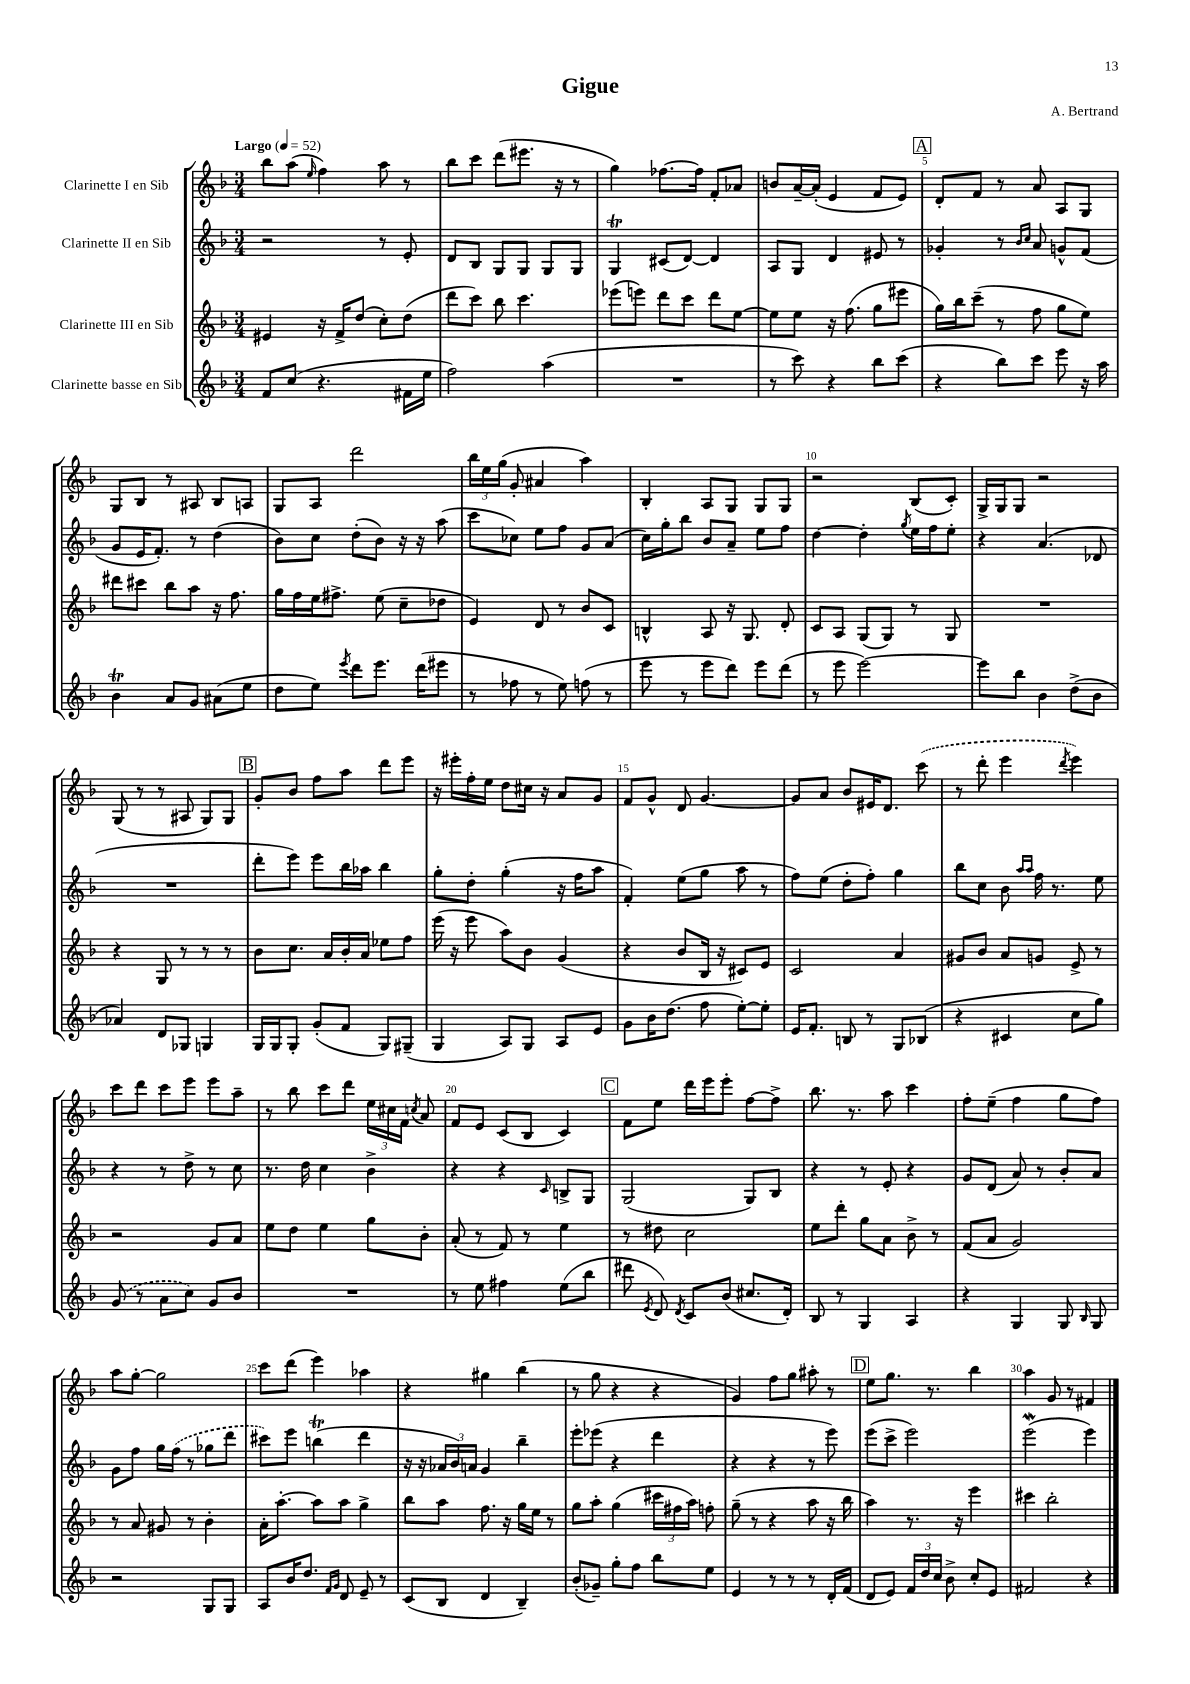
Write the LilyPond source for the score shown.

\header { title = "Gigue" composer = "A. Bertrand" }
<<
\new StaffGroup <<
\new Staff = "s0" \with { instrumentName = "Clarinette I en Sib" } {
    \clef treble \key f \major \numericTimeSignature \time 3/4 \tempo "Largo" 4 = 52
    \autoBeamOff bes''8[ a''8]( \grace { e''16 } f''4) a''8 r8 |
    bes''8[ c'''8] d'''8[( eis'''8.] r16 r8 |
    g''4) fes''8.[~ fes''16] f'8[-. aes'8] |
    b'8[ a'16~-- a'16]-.( e'4 f'8[ e'8]) |
    \mark \markup { \box "A" } d'8[-. f'8] r8 a'8 a8[ g8] |
    g8[ bes8] r8 ais8 bes8[ a8] |
    g8[ a8] d'''2 |
    \tuplet 3/2 { bes''16[ e''16 g''16]( } g'8-. ais'4 a''4) |
    bes4-. a8[ g8] g8[ g8] |
    r2 bes8[( c'8]-.) |
    g16[-> g16 g8] r2 |
    g8( r8 r8 ais8 g8[) g8] |
    \mark \markup { \box "B" } g'8[-. bes'8] f''8[ a''8] d'''8[ e'''8] |
    r16 eis'''16[-. f''16-. e''16] d''8[ cis''16] r16 a'8[ g'8] |
    f'8[ g'8]-^ d'8 g'4.~ |
    g'8[ a'8] bes'8[ eis'16 d'8.] \once \slurDashed c'''8( |
    r8 d'''8-. e'''4 \acciaccatura { d'''8 } e'''4) |
    c'''8[ d'''8] c'''8[ e'''8] e'''8[ a''8]-- |
    r8 bes''8 c'''8[ d'''8] \tuplet 3/2 { e''16[ cis''16 f'16] } \acciaccatura { c''8 } a'8 |
    f'8[ e'8] c'8[( bes8] c'4) |
    \mark \markup { \box "C" } f'8[ e''8] d'''16[ e'''16 e'''8]-. f''8[~ f''8]-> |
    bes''8. r8. a''8 c'''4 |
    f''8[-. e''8]--( f''4 g''8[ f''8]) |
    a''8[ g''8]~-. g''2 |
    c'''8[ d'''8]( e'''4) aes''4 |
    r4 gis''4 bes''4( |
    r8 g''8 r4 r4 |
    g'4) f''8[ g''8] ais''8-. r8 |
    \mark \markup { \box "D" } e''8[ g''8.] r8. bes''4 |
    a''4 g'8 r8 fis'4 \bar "|." |
}
\new Staff = "s1" \with { instrumentName = "Clarinette II en Sib" } {
    \clef treble \key f \major \numericTimeSignature \time 3/4
    \autoBeamOff r2 r8 e'8-. |
    d'8[ bes8] g8[ g8] g8[ g8] |
    g4\trill cis'8[( d'8]~) d'4 |
    a8[ g8] d'4 eis'8 r8 |
    \mark \markup { \box "A" } ges'4-. r8 \grace { bes'16[ c''16] } a'8 g'8[-^ f'8]( |
    g'8[ e'16 f'8.]-.) r8 d''4( |
    bes'8[) c''8] d''8[-.( bes'8]) r16 r16 a''8( |
    c'''8[ ces''8]) e''8[ f''8] g'8[ a'8]( |
    c''16[) g''16-. bes''8] bes'8[ a'8]-- e''8[ f''8] |
    d''4~ d''4-. \acciaccatura { g''8 } e''16[ f''16 e''8]-. |
    r4 a'4.( des'8 |
    R2. |
    \mark \markup { \box "B" } d'''8[-. e'''8]) e'''8[ bes''16 aes''16] bes''4 |
    g''8[-. d''8]-. g''4-.( r16 f''16[ a''8] |
    f'4-.) e''8[( g''8] a''8 r8 |
    f''8[) e''8]( d''8[-. f''8]-.) g''4 |
    bes''8[ c''8] bes'8 \grace { a''16[ a''16] } f''16 r8. e''8 |
    r4 r8 d''8-> r8 c''8 |
    r8. d''16 c''4 bes'4-> |
    r4 r4 \grace { c'16 } b8[-> g8] |
    \mark \markup { \box "C" } g2( g8[) bes8] |
    r4 r8 e'8-. r4 |
    g'8[ d'8]( a'8) r8 bes'8[-. a'8] |
    g'8[ f''8] g''16[ \once \slurDashed f''16]( r8 ges''8[ d'''8] |
    cis'''8[) e'''8] b''4\trill( d'''4 |
    r16 r16 \tuplet 3/2 { aes'16[ bes'16) a'16] } g'4 bes''4-- |
    e'''8[-. ees'''8]( r4 d'''4 |
    r4 r4 r8 e'''8) |
    \mark \markup { \box "D" } e'''8[( c'''8]-> e'''2) |
    e'''2\mordent( e'''4) \bar "|." |
}
\new Staff = "s2" \with { instrumentName = "Clarinette III en Sib" } {
    \clef treble \key f \major \numericTimeSignature \time 3/4
    \autoBeamOff eis'4 r16 f'16[-> d''8]( c''8[-.) d''8]( |
    d'''8[ c'''8]) bes''8 c'''4. |
    ees'''8[( e'''8]) d'''8[ c'''8] d'''8[ e''8]~ |
    e''8[ e''8] r16 f''8.( g''8[ eis'''8] |
    \mark \markup { \box "A" } g''16[) bes''16 c'''8]--( r8 f''8 g''8[ e''8]) |
    dis'''8[ cis'''8] bes''8[ a''8] r16 f''8. |
    g''16[ f''16 e''16 fis''8.]-> e''8( c''8[-- des''8] |
    e'4) d'8 r8 bes'8[ c'8] |
    b4-^ a8 r16 g8. d'8-. |
    c'8[ a8] g8[( g8]) r8 g8 |
    R2. |
    r4 g8 r8 r8 r8 |
    \mark \markup { \box "B" } bes'8[ c''8.] a'16[ bes'16-. a'16] ees''8[ f''8] |
    e'''16( r16 e'''8 a''8[) bes'8] g'4( |
    r4 bes'8[ bes16] r16 cis'8[) e'8] |
    c'2 a'4 |
    gis'8[ bes'8] a'8[ g'8] e'8-> r8 |
    r2 g'8[ a'8] |
    e''8[ d''8] e''4 g''8[ bes'8]-. |
    a'8-.( r8 f'8) r8 e''4 |
    \mark \markup { \box "C" } r8 dis''8 c''2 |
    e''8[ d'''8]-. g''8[ a'8] bes'8-> r8 |
    f'8[( a'8] g'2) |
    r8 a'8 gis'8 r8 bes'4-. |
    a'16[-. a''8.]~-. a''8[ a''8] g''4-> |
    bes''8[ a''8] f''8. r16 g''16[ e''16] r8 |
    g''8[ a''8]-. g''4( \tuplet 3/2 { cis'''16[ fis''16 a''16]) } f''8-. |
    g''8--( r8 r4 a''8 r16 bes''16 |
    \mark \markup { \box "D" } a''4) r8. r16 e'''4 |
    cis'''4 bes''2-. \bar "|." |
}
\new Staff = "s3" \with { instrumentName = "Clarinette basse en Sib" } {
    \clef treble \key f \major \numericTimeSignature \time 3/4
    \autoBeamOff f'8[ c''8]( r4. fis'16[ e''16] |
    f''2) a''4( |
    R2. |
    r8 c'''8) r4 bes''8[ c'''8]( |
    \mark \markup { \box "A" } r4 bes''8[) c'''8] e'''8 r16 a''16 |
    bes'4\trill a'8[ g'8] ais'8[( e''8] |
    d''8[ e''8]) \acciaccatura { e'''8 } d'''8[ e'''8.] d'''16[( eis'''8] |
    r8 fes''8 r8 e''8) f''8( r8 |
    e'''8 r8 e'''8[ d'''8]) e'''8[ d'''8]( |
    r8 e'''8 e'''2~) |
    e'''8[ bes''8] bes'4 d''8[->( bes'8] |
    aes'4) d'8[ ges8] g4 |
    \mark \markup { \box "B" } g16[ g16 g8]-. g'8[-.( f'8] g8[) gis8]--( |
    g4 a8[) g8] a8[ e'8] |
    g'8[ bes'16 d''8.]( f''8 e''8[~-.) e''8]-. |
    e'16[ f'8.]-. b8 r8 g8[ bes8]( |
    r4 cis'4 c''8[ g''8]) |
    \once \slurDashed g'8( r8 a'8[ c''8]) g'8[ bes'8] |
    R2. |
    r8 e''8 fis''4 e''8[( bes''8] |
    \mark \markup { \box "C" } dis'''8 \acciaccatura { e'8 } d'8) \acciaccatura { d'8 } c'8[ bes'8]( cis''8.[ d'16]-.) |
    bes8 r8 g4 a4 |
    r4 g4 g8 \grace { bes16 } g8 |
    r2 g8[ g8] |
    a8[ bes'16 d''8.] \grace { f'16[ g'16] } d'8 e'8-- r8 |
    c'8[( bes8] d'4 bes4--) |
    bes'8[-.( ges'8]--) g''8[-. f''8] bes''8[ e''8] |
    e'4 r8 r8 r8 d'16[-. f'16]( |
    \mark \markup { \box "D" } d'8[ e'8]) \tuplet 3/2 { f'16[ d''16 c''16] } bes'8-> c''8[-. e'8] |
    fis'2 r4 \bar "|." |
}
>>
>>
\layout { \context { \Score \override BarNumber.break-visibility = ##(#f #t #t) barNumberVisibility = #(every-nth-bar-number-visible 5) } }
